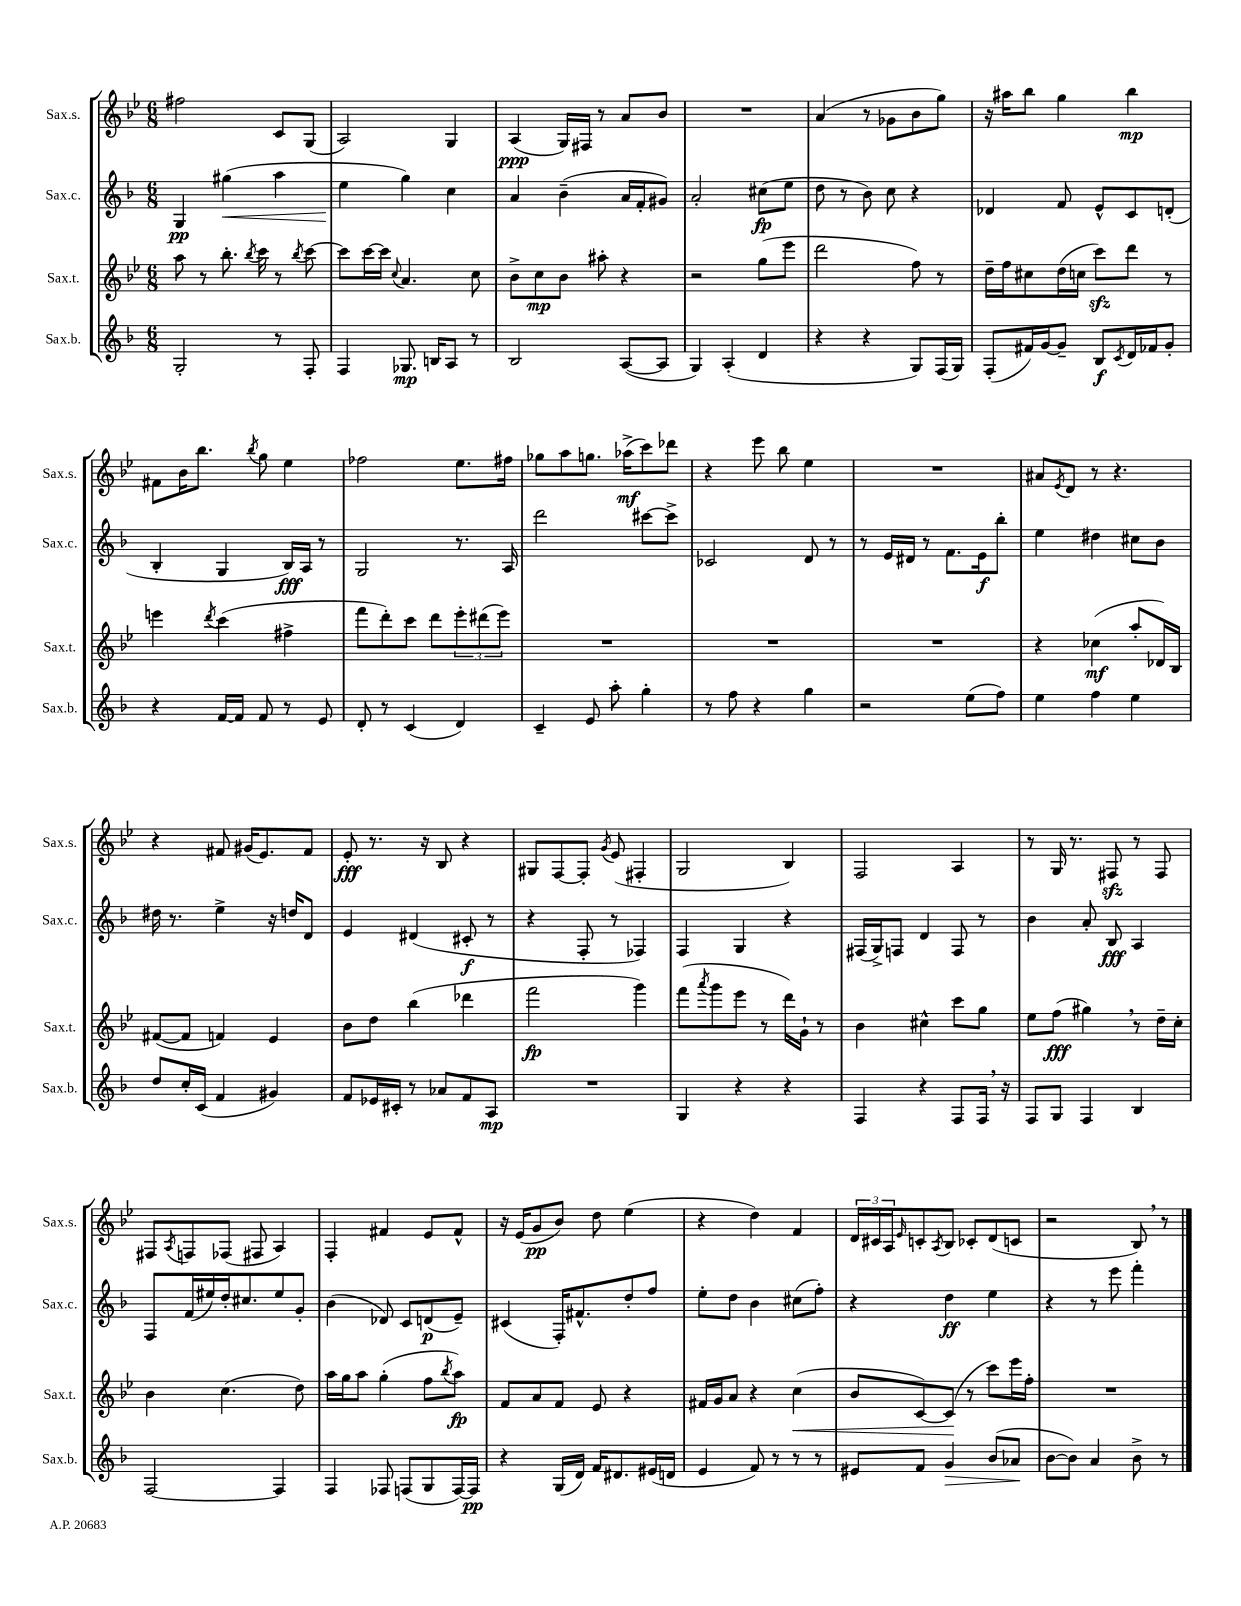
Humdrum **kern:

**kern	**dynam	**kern	**dynam	**kern	**dynam	**kern	**dynam
*part4	*part4	*part3	*part3	*part2	*part2	*part1	*part1
*staff4	*staff4	*staff3	*staff3	*staff2	*staff2	*staff1	*staff1
*I"Sax.b.	*	*I"Sax.t.	*	*I"Sax.c.	*	*I"Sax.s.	*
*I'Sax.b.	*	*I'Sax.t.	*	*I'Sax.c.	*	*I'Sax.s.	*
*clefG2	*	*clefG2	*	*clefG2	*	*clefG2	*
*k[b-]	*	*k[b-e-]	*	*k[b-]	*	*k[b-e-]	*
*M6/8	*	*M6/8	*	*M6/8	*	*M6/8	*
=13	=13	=13	=13	=13	=13	=13	=13
2G'/	.	8aa\	.	4G/	pp	2ff#X\	.
.	.	8r	.	.	.	.	.
!	!	!	!	!	!LO:HP:b	!	!
.	.	8.bb-'\	.	(4gg#X\	<	.	.
.	.	8qbb-/	.	.	.	.	.
.	.	16ccc\	.	.	.	.	.
8r	.	8r	.	4aa\	.	8c/L	.
.	.	8qbb-/	.	.	.	.	.
8F'/	.	[8ccc\	.	.	.	(8G/J	.
=14	=14	=14	=14	=14	=14	=14	=14
4F/	.	8ccc\L]	.	4ee\	.	2A/)	.
.	.	[16ccc\L	.	.	.	.	.
.	.	16ccc\JJ]	.	.	.	.	.
.	.	8qqcc/	.	.	.	.	.
8.G-X/	mp	4.a/	.	4gg\)	[	.	.
16Bn/KL	.	.	.	.	.	.	.
8A/J	.	.	.	4cc\	.	4G/	.
8r	.	8cc\	.	.	.	.	.
=15	=15	=15	=15	=15	=15	=15	=15
2B-/	.	8b-^\L	.	4a/	.	(4A/	ppp
.	.	8cc\	mp	.	.	.	.
.	.	8b-\J	.	(4b-~\	.	16G/LL)	.
.	.	.	.	.	.	16F#X/JJ	.
.	.	8aa#X'\	.	.	.	8r	.
([8A/L	.	4r	.	16a/LL	.	8a/L	.
.	.	.	.	16f'/J	.	.	.
8A/J]	.	.	.	8g#X/J)	.	8b-/J	.
=16	=16	=16	=16	=16	=16	=16	=16
4G/)	.	2r	.	2a'/	.	2.r	.
(4A'/	.	.	.	.	.	.	.
4d/	.	(8gg\L	.	(8cc#X\L	fp	.	.
.	.	8eee-\J	.	8ee\J	.	.	.
=17	=17	=17	=17	=17	=17	=17	=17
4r	.	2ddd\	.	8dd\	.	(4a/	.
.	.	.	.	8r	.	.	.
4r	.	.	.	8b-\)	.	8r	.
.	.	.	.	8cc\	.	8g-X\L	.
8G/L)	.	8ff\)	.	4r	.	8b-\	.
(16F/L	.	8r	.	.	.	8gg\J)	.
16G/JJ)	.	.	.	.	.	.	.
=18	=18	=18	=18	=18	=18	=18	=18
(8F'/L	.	16dd~\LL	.	4d-X/	.	16r	.
.	.	16ff\J	.	.	.	16aa#X\KL	.
16f#X/L)	.	8cc#X\	.	.	.	8bb-\J	.
[16g/J	.	.	.	.	.	.	.
8g~/J]	.	(16dd\L	.	8f/	.	4gg\	.
.	.	16ccn\JJ	.	.	.	.	.
8B-/L	f	8ccczz\L)	.	8e^^/L	.	.	.
8qc/	.	.	.	.	.	.	.
16d/L	.	8ddd\J	.	8c/	.	4bb-\	mp
16f-X/J	.	.	.	.	.	.	.
8g'/J	.	8r	.	(8dn'/J	.	.	.
!!LO:LB:g=z
=19	=19	=19	=19	=19	=19	=19	=19
4r	.	4eeen\	.	4B-'/	.	8f#X\L	.
.	.	.	.	.	.	16b-\K	.
.	.	.	.	.	.	8.bb-\J	.
.	.	8qddd/	.	.	.	.	.
[16f/LL	.	(4ccc\	.	4G/	.	.	.
16f/JJ]	.	.	.	.	.	.	.
.	.	.	.	.	.	8qbb-/	.
8f/	.	.	.	.	.	8gg\	.
8r	.	4ff#X^\	.	16B-/LL)	fff	4ee-\	.
.	.	.	.	16A/JJ	.	.	.
8e/	.	.	.	8r	.	.	.
=20	=20	=20	=20	=20	=20	=20	=20
8d'/	.	8fff\L	.	2G/	.	2ff-X\	.
8r	.	8ddd'\)	.	.	.	.	.
(4c/	.	8ccc\J	.	.	.	.	.
.	.	8ddd\L	.	.	.	.	.
4d/)	.	12eee-'\	.	8.r	.	8.ee-\L	.
.	.	(12ddd#X\	.	.	.	.	.
.	.	12eee-\J)	.	.	.	.	.
.	.	.	.	16A/	.	16ff#X\Jk	.
=21	=21	=21	=21	=21	=21	=21	=21
4c~/	.	2.r	.	2ddd\	.	8gg-X\L	.
.	.	.	.	.	.	8aa\	.
8e/	.	.	.	.	.	8.ggn\J	.
8aa'\	.	.	.	.	.	.	.
.	.	.	.	.	.	(16aa-X^\KL	mf
4gg'\	.	.	.	[8ccc#X\L	.	8ccc\)	.
.	.	.	.	8ccc#^\J]	.	8ddd-X\J	.
=22	=22	=22	=22	=22	=22	=22	=22
8r	.	2.r	.	2c-X/	.	4r	.
8ff\	.	.	.	.	.	.	.
4r	.	.	.	.	.	8eee-\	.
.	.	.	.	.	.	8bb-\	.
4gg\	.	.	.	8d/	.	4ee-\	.
.	.	.	.	8r	.	.	.
=23	=23	=23	=23	=23	=23	=23	=23
2r	.	2.r	.	8r	.	2.r	.
.	.	.	.	16e/LL	.	.	.
.	.	.	.	16d#X/JJ	.	.	.
.	.	.	.	8r	.	.	.
.	.	.	.	8.f\L	.	.	.
(8ee\L	.	.	.	.	.	.	.
.	.	.	.	16e\k	f	.	.
8ff\J)	.	.	.	8bb-'\J	.	.	.
=24	=24	=24	=24	=24	=24	=24	=24
4ee\	.	4r	.	4ee\	.	8a#X/L	.
.	.	.	.	.	.	8qe-/	.
.	.	.	.	.	.	8d/J	.
4ff\	.	(4cc-X\	mf	4dd#X\	.	8r	.
.	.	.	.	.	.	4.r	.
4ee\	.	8aa'/L	.	8cc#X\L	.	.	.
.	.	16d-X/L)	.	8b-\J	.	.	.
.	.	16B-/JJ	.	.	.	.	.
!!LO:LB:g=z
=25	=25	=25	=25	=25	=25	=25	=25
8dd/L	.	([8f#X/L	.	16dd#X\	.	4r	.
.	.	.	.	8.r	.	.	.
16cc'/L	.	8f#/J]	.	.	.	.	.
(16c/JJ	.	.	.	.	.	.	.
4f/	.	4fn/)	.	4ee^\	.	8f#X/	.
.	.	.	.	.	.	(16g#X/KL	.
.	.	.	.	.	.	8.e-/)	.
4g#X/)	.	4e-/	.	16r	.	.	.
.	.	.	.	16ddn/KL	.	.	.
.	.	.	.	8d/J	.	8f#/J	.
=26	=26	=26	=26	=26	=26	=26	=26
8f/L	.	8b-\L	.	4e/	.	8e-'/	fff
16e-X/L	.	8dd\J	.	.	.	8.r	.
16c#X'/JJ	.	.	.	.	.	.	.
8r	.	(4bb-\	.	(4d#X/	.	.	.
.	.	.	.	.	.	16r	.
8a-X/L	.	.	.	.	.	8B-/	.
8f/	.	4ddd-X\	.	8c#X'/	f	4r	.
8A/J	mp	.	.	8r	.	.	.
=27	=27	=27	=27	=27	=27	=27	=27
2.r	.	2fff\	fp	4r	.	8G#X/L	.
.	.	.	.	.	.	[8F/	.
.	.	.	.	8F'/	.	8F'/J]	.
.	.	.	.	.	.	8qg/	.
.	.	.	.	8r	.	(8e-/	.
.	.	4ggg\)	.	4F-X/)	.	4F#X'/	.
=28	=28	=28	=28	=28	=28	=28	=28
4G/	.	(8fff\L	.	4F/	.	2G/	.
.	.	8qaaa/	.	.	.	.	.
.	.	8ggg\	.	.	.	.	.
4r	.	8eee-\J	.	4G/	.	.	.
.	.	8r	.	.	.	.	.
4r	.	16ddd\LL)	.	4r	.	4B-/)	.
.	.	16g`\JJ	.	.	.	.	.
.	.	8r	.	.	.	.	.
=29	=29	=29	=29	=29	=29	=29	=29
4F/	.	4b-\	.	(16F#X/LL	.	2F/	.
.	.	.	.	16G^/J)	.	.	.
.	.	.	.	8Fn/J	.	.	.
4r	.	4cc#X^^\	.	4d/	.	.	.
8F/L	.	8ccc\L	.	8F/	.	4A/	.
16F,/Jk	.	8gg\J	.	8r	.	.	.
16r	.	.	.	.	.	.	.
=30	=30	=30	=30	=30	=30	=30	=30
8F/L	.	8ee-\L	.	4b-\	.	8r	.
8G/J	.	(8ff\J	fff	.	.	16G/	.
.	.	.	.	.	.	8.r	.
4F/	.	4gg#X,\)	.	8a'/	.	.	.
.	.	.	.	8B-/	fff	8F#Xzz/	.
4B-/	.	8r	.	4A/	.	8r	.
.	.	16dd~\LL	.	.	.	8F#/	.
.	.	16cc'\JJ	.	.	.	.	.
!!LO:LB:g=z
=31	=31	=31	=31	=31	=31	=31	=31
[2F/	.	4b-\	.	8F/L	.	8F#X/L	.
.	.	.	.	.	.	8qA/	.
.	.	.	.	(16f/L	.	8Fn/	.
.	.	.	.	16ee#X/)	.	.	.
.	.	(4.cc\	.	16dd'/J	.	(8F-X/J	.
.	.	.	.	8.cc#X/	.	.	.
.	.	.	.	.	.	8F#X/	.
4F/]	.	.	.	8ee#/	.	4A/)	.
.	.	8dd\)	.	8g'/J	.	.	.
=32	=32	=32	=32	=32	=32	=32	=32
4F/	.	16aa\LL	.	(4b-\	.	4F'/	.
.	.	16gg\J	.	.	.	.	.
.	.	8aa\J	.	.	.	.	.
8F-X/	.	(4gg'\	.	8d-X/)	.	4f#X/	.
(8Fn/L	.	.	.	8c/L	.	.	.
8G/	.	8ff\L	.	(8dn/	p	8e-/L	.
.	.	8qbb-/	.	.	.	.	.
[16F/L)	.	8aa\J)	fp	8e~/J)	.	8f#^^/J	.
16F/JJ]	pp	.	.	.	.	.	.
=33	=33	=33	=33	=33	=33	=33	=33
4r	.	8f/L	.	(4c#X/	.	16r	.
.	.	.	.	.	.	(16e-/KL	.
.	.	8a/	.	.	.	8g/	pp
(16G/LL	.	8f/J	.	16F'/KL)	.	8b-/J)	.
16d/JJ)	.	.	.	8.f#X^^/	.	.	.
16f/KL	.	8e-/	.	.	.	8dd\	.
8.d#X/	.	.	.	.	.	.	.
.	.	4r	.	8dd'/	.	(4ee-\	.
(16e#X/L	.	.	.	8ff/J	.	.	.
16dn/JJ	.	.	.	.	.	.	.
=34	=34	=34	=34	=34	=34	=34	=34
4e/	.	16f#X/LL	.	8ee'\L	.	4r	.
.	.	16g/J	.	.	.	.	.
.	.	8a/J	.	8dd\J	.	.	.
8f/)	.	4r	.	4b-\	.	4dd\)	.
8r	.	.	.	.	.	.	.
!	!	!	!LO:HP:b	!	!	!	!
8r	.	(4cc\	<	(8cc#X\L	.	4f/	.
8r	.	.	.	8ff'\J)	.	.	.
=35	=35	=35	=35	=35	=35	=35	=35
8e#X/L	.	8b-/L	.	4r	.	24d/LL	.
.	.	.	.	.	.	24c#X/	.
.	.	.	.	.	.	24A/J	.
.	.	.	.	.	.	16qqe-/	.
8f/J	.	[8c/)	.	.	.	8cn'/	.
.	.	.	.	.	.	8qA/	.
!	!LO:HP:b	!	!	!	!	!	!
4g/	>	(8c/J]	.	4dd\	ff	8B-/J	.
.	.	8r	[	.	.	8c-X'/L	.
(8b-/L	.	8ccc\L)	.	4ee\	.	(8d/	.
8a-X/J	.	16eee-\L	.	.	.	8cn/J	.
.	.	16ff'\JJ	.	.	.	.	.
.	]	.	.	.	.	.	.
=36	=36	=36	=36	=36	=36	=36	=36
[8b-\L	.	2.r	.	4r	.	2r	.
8b-\J])	.	.	.	.	.	.	.
4a/	.	.	.	8r	.	.	.
.	.	.	.	8eee\	.	.	.
8b-^\	.	.	.	4fff'\	.	8B-,/)	.
8r	.	.	.	.	.	8r	.
==	==	==	==	==	==	==	==
*-	*-	*-	*-	*-	*-	*-	*-
